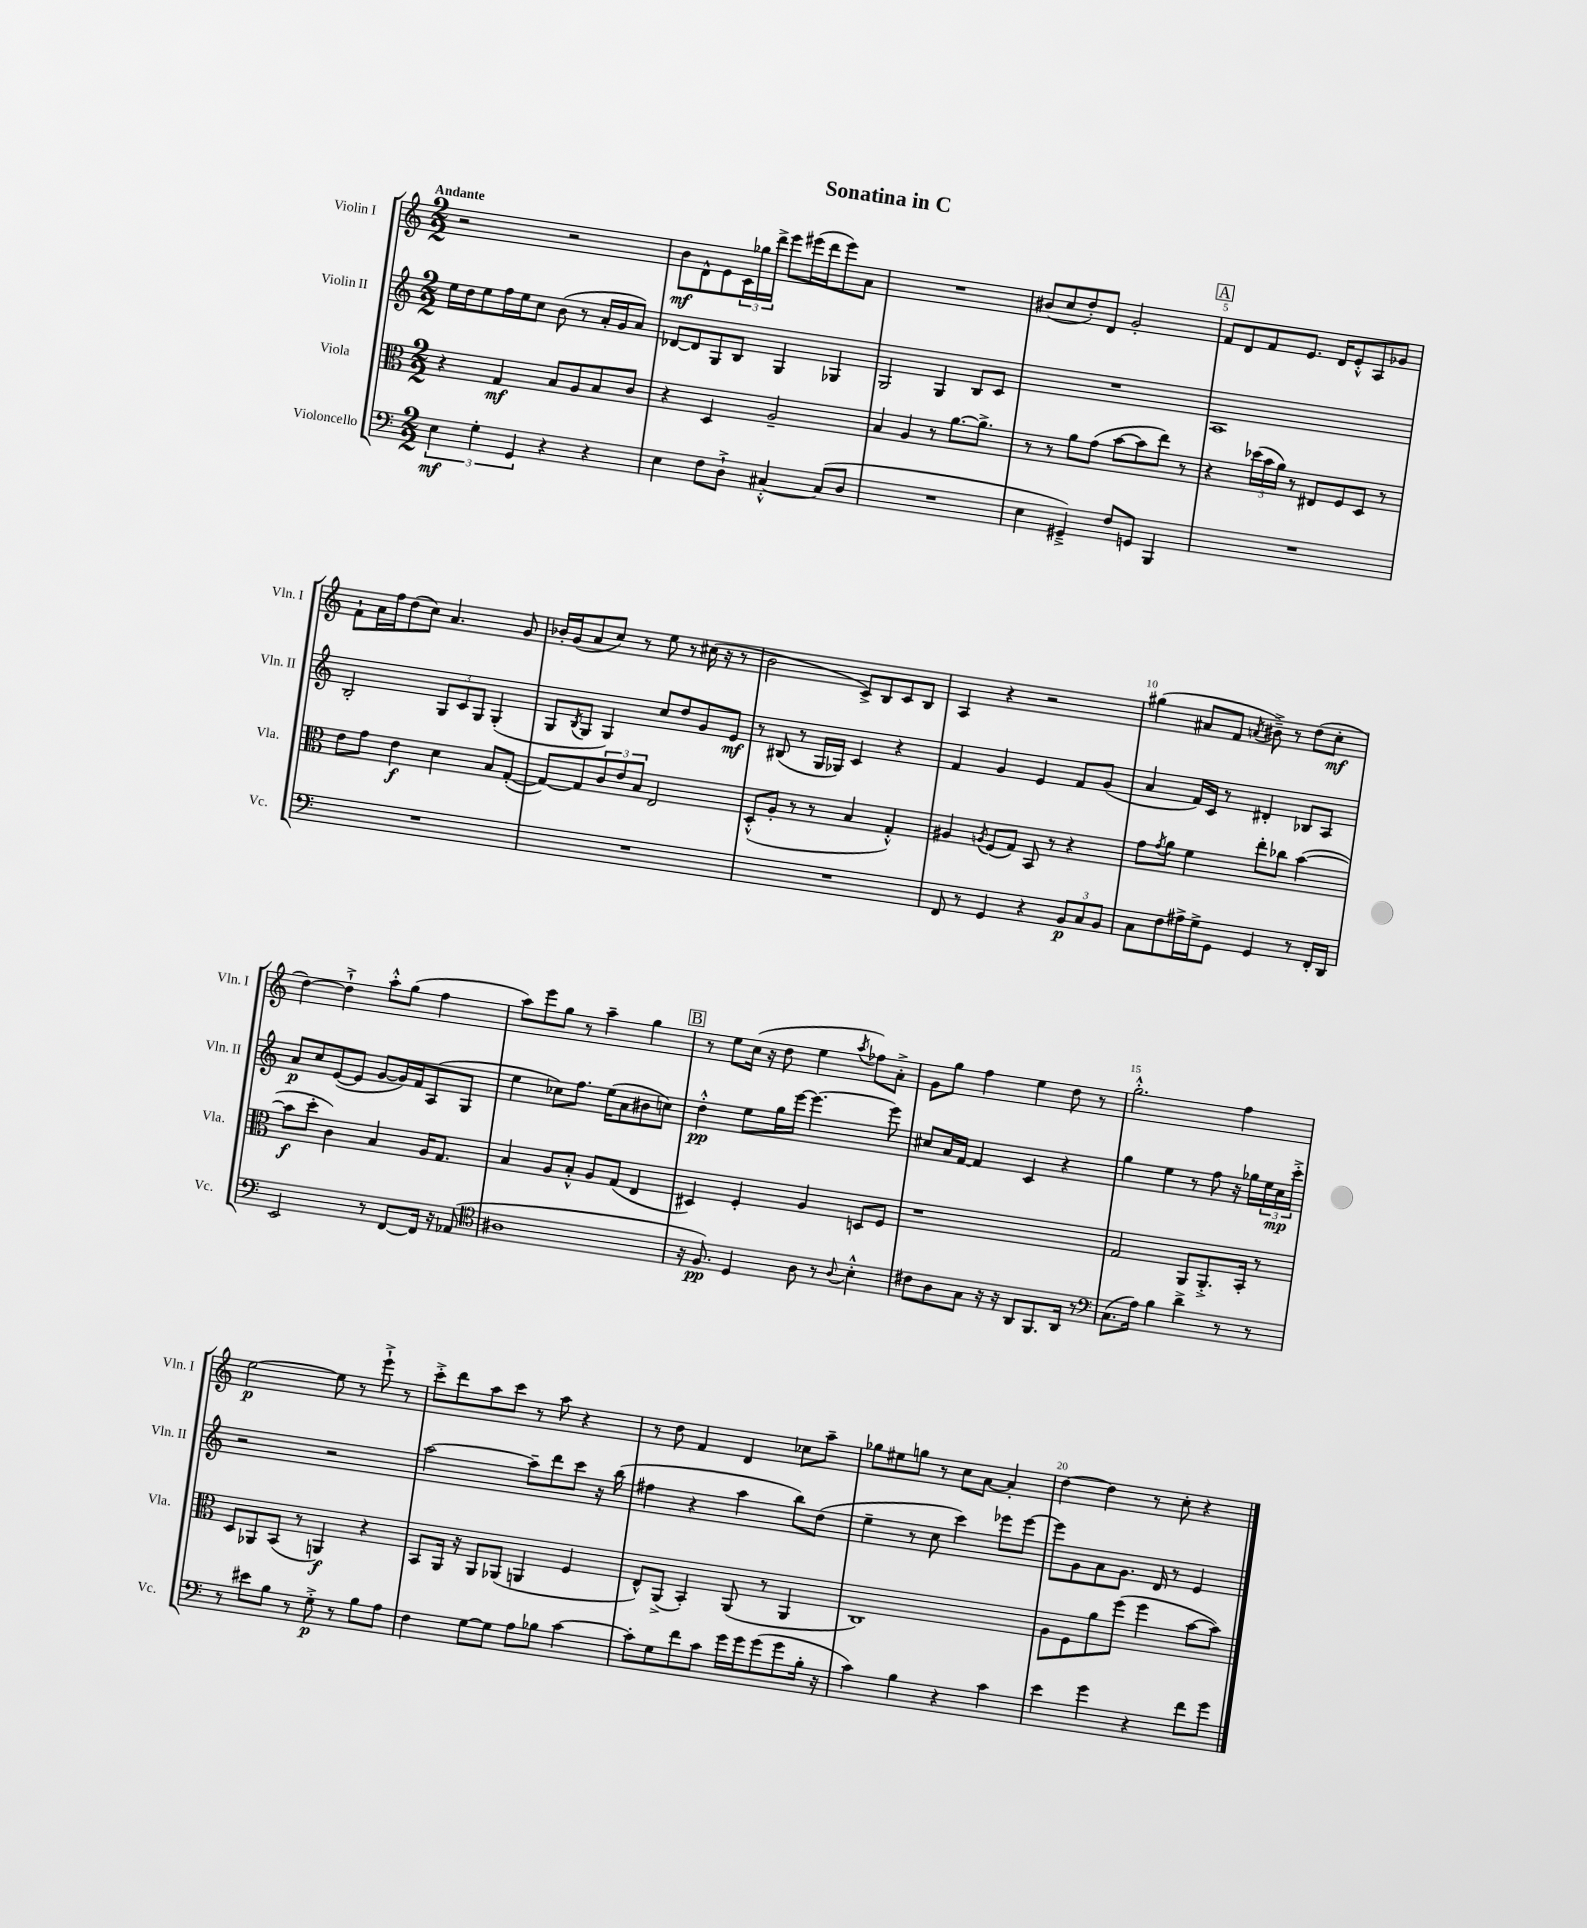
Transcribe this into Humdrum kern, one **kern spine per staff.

**kern	**dynam	**kern	**dynam	**kern	**dynam	**kern	**dynam
*part4	*part4	*part3	*part3	*part2	*part2	*part1	*part1
*staff4	*staff4	*staff3	*staff3	*staff2	*staff2	*staff1	*staff1
*I"Violoncello	*	*I"Viola	*	*I"Violin II	*	*I"Violin I	*
*I'Vc.	*	*I'Vla.	*	*I'Vln. II	*	*I'Vln. I	*
*clefF4	*	*clefC3	*	*clefG2	*	*clefG2	*
*k[]	*	*k[]	*	*k[]	*	*k[]	*
*M2/2	*	*M2/2	*	*M2/2	*	*M2/2	*
=1	=1	=1	=1	=1	=1	=1	=1
!	!	!	!	!	!	!LO:TX:a:B:t=Andante	!
6E\	mf	4r	.	16ee\LL	.	2r	.
.	.	.	.	16dd\J	.	.	.
.	.	.	.	8ee\	.	.	.
6G'\	.	.	.	.	.	.	.
.	.	4G/	mf	16ff\L	.	.	.
.	.	.	.	16ee\J	.	.	.
6GG/	.	.	.	.	.	.	.
.	.	.	.	8cc\J	.	.	.
4r	.	8B/L	.	(8b\	.	2r	.
.	.	8A/	.	8r	.	.	.
4r	.	8B/	.	16a'/LL	.	.	.
.	.	.	.	16g/J	.	.	.
.	.	8c/J	.	8a/J)	.	.	.
=2	=2	=2	=2	=2	=2	=2	=2
4E\	.	4r	.	[8d-X/L	.	8b\L	mf
.	.	.	.	8d-/]	.	8d^^\	.
8F\L	.	4D/	.	8G/	.	8e\	.
8D`^\J	.	.	.	8B/J	.	24c\L	.
.	.	.	.	.	.	24gg-X\	.
.	.	.	.	.	.	24ddd^\JJ	.
[4C#X'^^/	.	2A~/	.	4G/	.	8eee\L	.
.	.	.	.	.	.	(16eee#X\L	.
.	.	.	.	.	.	16ddd\J	.
(8C#/L]	.	.	.	4G-X/	.	8eee#\)	.
8D/J	.	.	.	.	.	8a\J	.
=3	=3	=3	=3	=3	=3	=3	=3
1r	.	4B/	.	2G/	.	1r	.
.	.	4A/	.	.	.	.	.
.	.	8r	.	4G/	.	.	.
.	.	[8.a\L	.	.	.	.	.
.	.	.	.	8B/L	.	.	.
.	.	8.a^\J]	.	.	.	.	.
.	.	.	.	8c/J	.	.	.
=4	=4	=4	=4	=4	=4	=4	=4
4E\	.	8r	.	1r	.	(8b#X/L	.
.	.	8r	.	.	.	8cc/	.
4GG#X~^/)	.	8a\L	.	.	.	8dd'/)	.
.	.	(8g\J	.	.	.	8d/J	.
8F/L	.	[8b\L	.	.	.	2g'/	.
8GGn/J	.	8b\]	.	.	.	.	.
4BBB/	.	8ee\J)	.	.	.	.	.
.	.	8r	.	.	.	.	.
!!LO:REH:place=s1:t=A
=5	=5	=5	=5	=5	=5	=5	=5
1r	.	4r	.	1A	.	8f/L	.
.	.	.	.	.	.	8d/	.
.	.	(24dd-X\LL	.	.	.	8f/	.
.	.	24b\	.	.	.	.	.
.	.	24a\JJ)	.	.	.	.	.
.	.	8r	.	.	.	8.e/J	.
.	.	8E#X/L	.	.	.	.	.
.	.	.	.	.	.	16d/KL	.
.	.	8F/	.	.	.	8e'^^/	.
.	.	8D/J	.	.	.	8A/	.
.	.	8r	.	.	.	8g-X/J	.
!!LO:LB:g=z
=6	=6	=6	=6	=6	=6	=6	=6
1r	.	8e\L	.	2B'/	.	8f`\L	.
.	.	8g\J	.	.	.	16a\L	.
.	.	.	.	.	.	16ff\J	.
.	.	4e\	f	.	.	(8dd\	.
.	.	.	.	.	.	8cc\J)	.
.	.	4d\	.	12G/L	.	4.a/	.
.	.	.	.	12c/	.	.	.
.	.	.	.	12G/J	.	.	.
.	.	8B/L	.	(4G'/	.	.	.
.	.	([8G'/J	.	.	.	8g/	.
=7	=7	=7	=7	=7	=7	=7	=7
1r	.	8G/L_)	.	8G/L	.	16b-X'/LL	.
.	.	.	.	.	.	(16g/J	.
.	.	.	.	8qB/	.	.	.
.	.	8G/]	.	8G/J	.	8a/	.
.	.	12c/	.	4G/)	.	8cc/J)	.
.	.	12e/	.	.	.	.	.
.	.	.	.	.	.	8r	.
.	.	12B/J	.	.	.	.	.
.	.	2E/	.	8cc/L	.	8ee\	.
.	.	.	.	8dd/	.	8r	.
.	.	.	.	8g/	.	(16cc#X\	.
.	.	.	.	.	.	16r	.
.	.	.	.	8e/J	mf	8r	.
=8	=8	=8	=8	=8	=8	=8	=8
1r	.	(8D'^^/L	.	8r	.	2b\	.
.	.	8A'/J	.	(8B#X/	.	.	.
.	.	8r	.	8r	.	.	.
.	.	8r	.	16G/LL	.	.	.
.	.	.	.	16G-X/JJ)	.	.	.
.	.	4B/	.	4c/	.	8c^/L)	.
.	.	.	.	.	.	8B/	.
.	.	4G'^^/)	.	4r	.	8c/	.
.	.	.	.	.	.	8B/J	.
=9	=9	=9	=9	=9	=9	=9	=9
8FF/	.	4A#X/	.	4f/	.	4A/	.
8r	.	.	.	.	.	.	.
.	.	8qAn/	.	.	.	.	.
4GG/	.	(8F/L	.	4g/	.	4r	.
.	.	8G/J)	.	.	.	.	.
4r	.	8BB/	.	4e/	.	2r	.
.	.	8r	.	.	.	.	.
12BB/L	p	4r	.	8f/L	.	.	.
12C/	.	.	.	.	.	.	.
.	.	.	.	(8g/J	.	.	.
12BB/J	.	.	.	.	.	.	.
=10	=10	=10	=10	=10	=10	=10	=10
8C\L	.	8g\L	.	4a/	.	(4gg#X\	.
.	.	8qg/	.	.	.	.	.
8F\	.	8a\J	.	.	.	.	.
16A#X^\L	.	4f\	.	16f/LL)	.	8a#X/L	.
16G^\J	.	.	.	16c/JJ	.	.	.
8GG\J	.	.	.	8r	.	8f/J	.
.	.	.	.	.	.	8qan/	.
4GG/	.	8ee'\L	.	4d#X'/	.	8b#X~^\)	.
.	.	8cc-X\J	.	.	.	8r	.
8r	.	([4b\	.	8B-X/L	.	(8dd\L	.
16FF'/LL	.	.	.	8A/J	.	8cc'\J	mf
16DD/JJ	.	.	.	.	.	.	.
!!LO:LB:g=z
=11	=11	=11	=11	=11	=11	=11	=11
2EE/	.	8b\L]	f	8a/L	p	[4dd\)	.
.	.	8dd'\J	.	8cc/	.	.	.
.	.	4c\)	.	([8e/	.	4dd`^\]	.
.	.	.	.	8e/J]	.	.	.
8r	.	4B/	.	[8g/L	.	8aa'^^\L	.
[8FF/L	.	.	.	16g/L])	.	(8gg\J	.
.	.	.	.	16f/J	.	.	.
16FF/Jk]	.	16A/KL	.	(8A/	.	4ff\	.
16r	.	8.G/J	.	.	.	.	.
(8AA-X/	.	.	.	8G/J	.	.	.
=12	=12	=12	=12	=12	=12	=12	=12
*clefC4	*	*	*	*	*	*	*
1A#X	.	4B/	.	4ee\	.	8aa\L)	.
.	.	.	.	.	.	8eee\	.
.	.	8A/L	.	8cc-X\L)	.	8gg\J	.
.	.	8B'^^/J	.	8.ff\J	.	8r	.
.	.	8A/L	.	.	.	4aa~\	.
.	.	.	.	(16ee\KL	.	.	.
.	.	(8G/J	.	8a\	.	.	.
.	.	4E/	.	8b#X\	.	4gg\	.
.	.	.	.	8ccn\J)	.	.	.
!!LO:REH:place=s1:t=B
=13	=13	=13	=13	=13	=13	=13	=13
16r	.	4D#X/)	.	4dd'^^\	pp	8r	.
8.F/)	pp	.	.	.	.	.	.
.	.	.	.	.	.	8ee\L	.
4D/	.	4F'/	.	8ee\L	.	(16cc\Jk	.
.	.	.	.	.	.	16r	.
.	.	.	.	16gg\L	.	8dd\	.
.	.	.	.	[16eee\JJ	.	.	.
8A\	.	4A/	.	4.eee\_	.	4ee\	.
8r	.	.	.	.	.	.	.
8qqA/	.	.	.	.	.	8qaa/	.
4B'^^\	.	8Dn/L	.	.	.	8ff-X\L)	.
.	.	8F/J	.	8eee\]	.	8a'^\J	.
=14	=14	=14	=14	=14	=14	=14	=14
8c#X\L	.	1r	.	8cc#X/L	.	8g\L	.
8A\	.	.	.	16a/L	.	8gg\J	.
.	.	.	.	[16f/JJ	.	.	.
8G\J	.	.	.	4f/]	.	4ff\	.
16r	.	.	.	.	.	.	.
16r	.	.	.	.	.	.	.
8AA/L	.	.	.	4c/	.	4ee\	.
8.FF/	.	.	.	.	.	.	.
.	.	.	.	4r	.	8dd\	.
16AA/Jk	.	.	.	.	.	.	.
8r	.	.	.	.	.	8r	.
=15	=15	=15	=15	=15	=15	=15	=15
*clefF4	*	*	*	*	*	*	*
(8.C\L	.	2G/	.	4gg\	.	2.gg'^^\	.
16A\Jk)	.	.	.	.	.	.	.
4B\	.	.	.	4ee\	.	.	.
4d^\	.	8AA/L	.	8r	.	.	.
.	.	8.AA'^/	.	8ff\	.	.	.
8r	.	.	.	16r	.	4ff\	.
.	.	16BB'/Jk	.	16gg-X\LL	.	.	.
8r	.	8r	.	24ee\	.	.	.
.	.	.	.	24cc\	mp	.	.
.	.	.	.	24ccc'^\JJ	.	.	.
!!LO:LB:g=z
=16	=16	=16	=16	=16	=16	=16	=16
8r	.	8D/L	.	2r	.	[2ee\	p
8e#X\L	.	8AA-X/	.	.	.	.	.
8B\J	.	(8BB/J	.	.	.	.	.
8r	.	8r	.	.	.	.	.
8G'^\	p	4AAn/)	f	2r	.	8ee\]	.
8r	.	.	.	.	.	8r	.
8B\L	.	4r	.	.	.	8eee`^\	.
8A\J	.	.	.	.	.	8r	.
=17	=17	=17	=17	=17	=17	=17	=17
4F\	.	8BB/L	.	[2aa\	.	8ccc'^\L	.
.	.	16AA/Jk	.	.	.	8ddd\	.
.	.	16r	.	.	.	.	.
[8G\L	.	8AA/L	.	.	.	8aa\	.
8G\J]	.	(8AA-X/J	.	.	.	8ccc\J	.
8A\L	.	4AAn/	.	8aa~\L]	.	8r	.
8B-X\J	.	.	.	8ddd\	.	8aa\	.
[4c\	.	4F/	.	8ccc\J	.	4r	.
.	.	.	.	16r	.	.	.
.	.	.	.	(16bb\	.	.	.
=18	=18	=18	=18	=18	=18	=18	=18
8c'\L]	.	8E^^/L)	.	4ff#X\	.	8r	.
8G\	.	(8AA^/J	.	.	.	8dd\	.
8f\	.	4BB'/)	.	4r	.	4f/	.
8c\J	.	.	.	.	.	.	.
16g\LL	.	(8AA/	.	4aa\	.	4d/	.
16g\J	.	.	.	.	.	.	.
(8g\	.	8r	.	.	.	.	.
8g\	.	4AA/	.	8bb\L)	.	8cc-X\L	.
16B'\Jk	.	.	.	(8dd\J	.	8aa~\J	.
16r	.	.	.	.	.	.	.
=19	=19	=19	=19	=19	=19	=19	=19
4c\)	.	1C)	.	4ee~\	.	8gg-X\L	.
.	.	.	.	.	.	8ee#X\	.
4B\	.	.	.	8r	.	8ggn\J	.
.	.	.	.	8cc\	.	8r	.
4r	.	.	.	4ccc\)	.	8cc\L	.
.	.	.	.	.	.	[8a\J	.
4c\	.	.	.	8eee-X\L	.	4a'/]	.
.	.	.	.	[8eee-\J	.	.	.
=20	=20	=20	=20	=20	=20	=20	=20
4e\	.	8A\L	.	8eee-\L]	.	[4dd\	.
.	.	8F\	.	8g\	.	.	.
4g\	.	8a\	.	8a\	.	4dd\]	.
.	.	(8ff\J	.	8.g\J	.	.	.
4r	.	4ff\	.	.	.	8r	.
.	.	.	.	16d/	.	.	.
.	.	.	.	8r	.	8cc'\	.
8f\L	.	[8b\L	.	4e/	.	4r	.
8g\J	.	8b\J])	.	.	.	.	.
==	==	==	==	==	==	==	==
*-	*-	*-	*-	*-	*-	*-	*-
